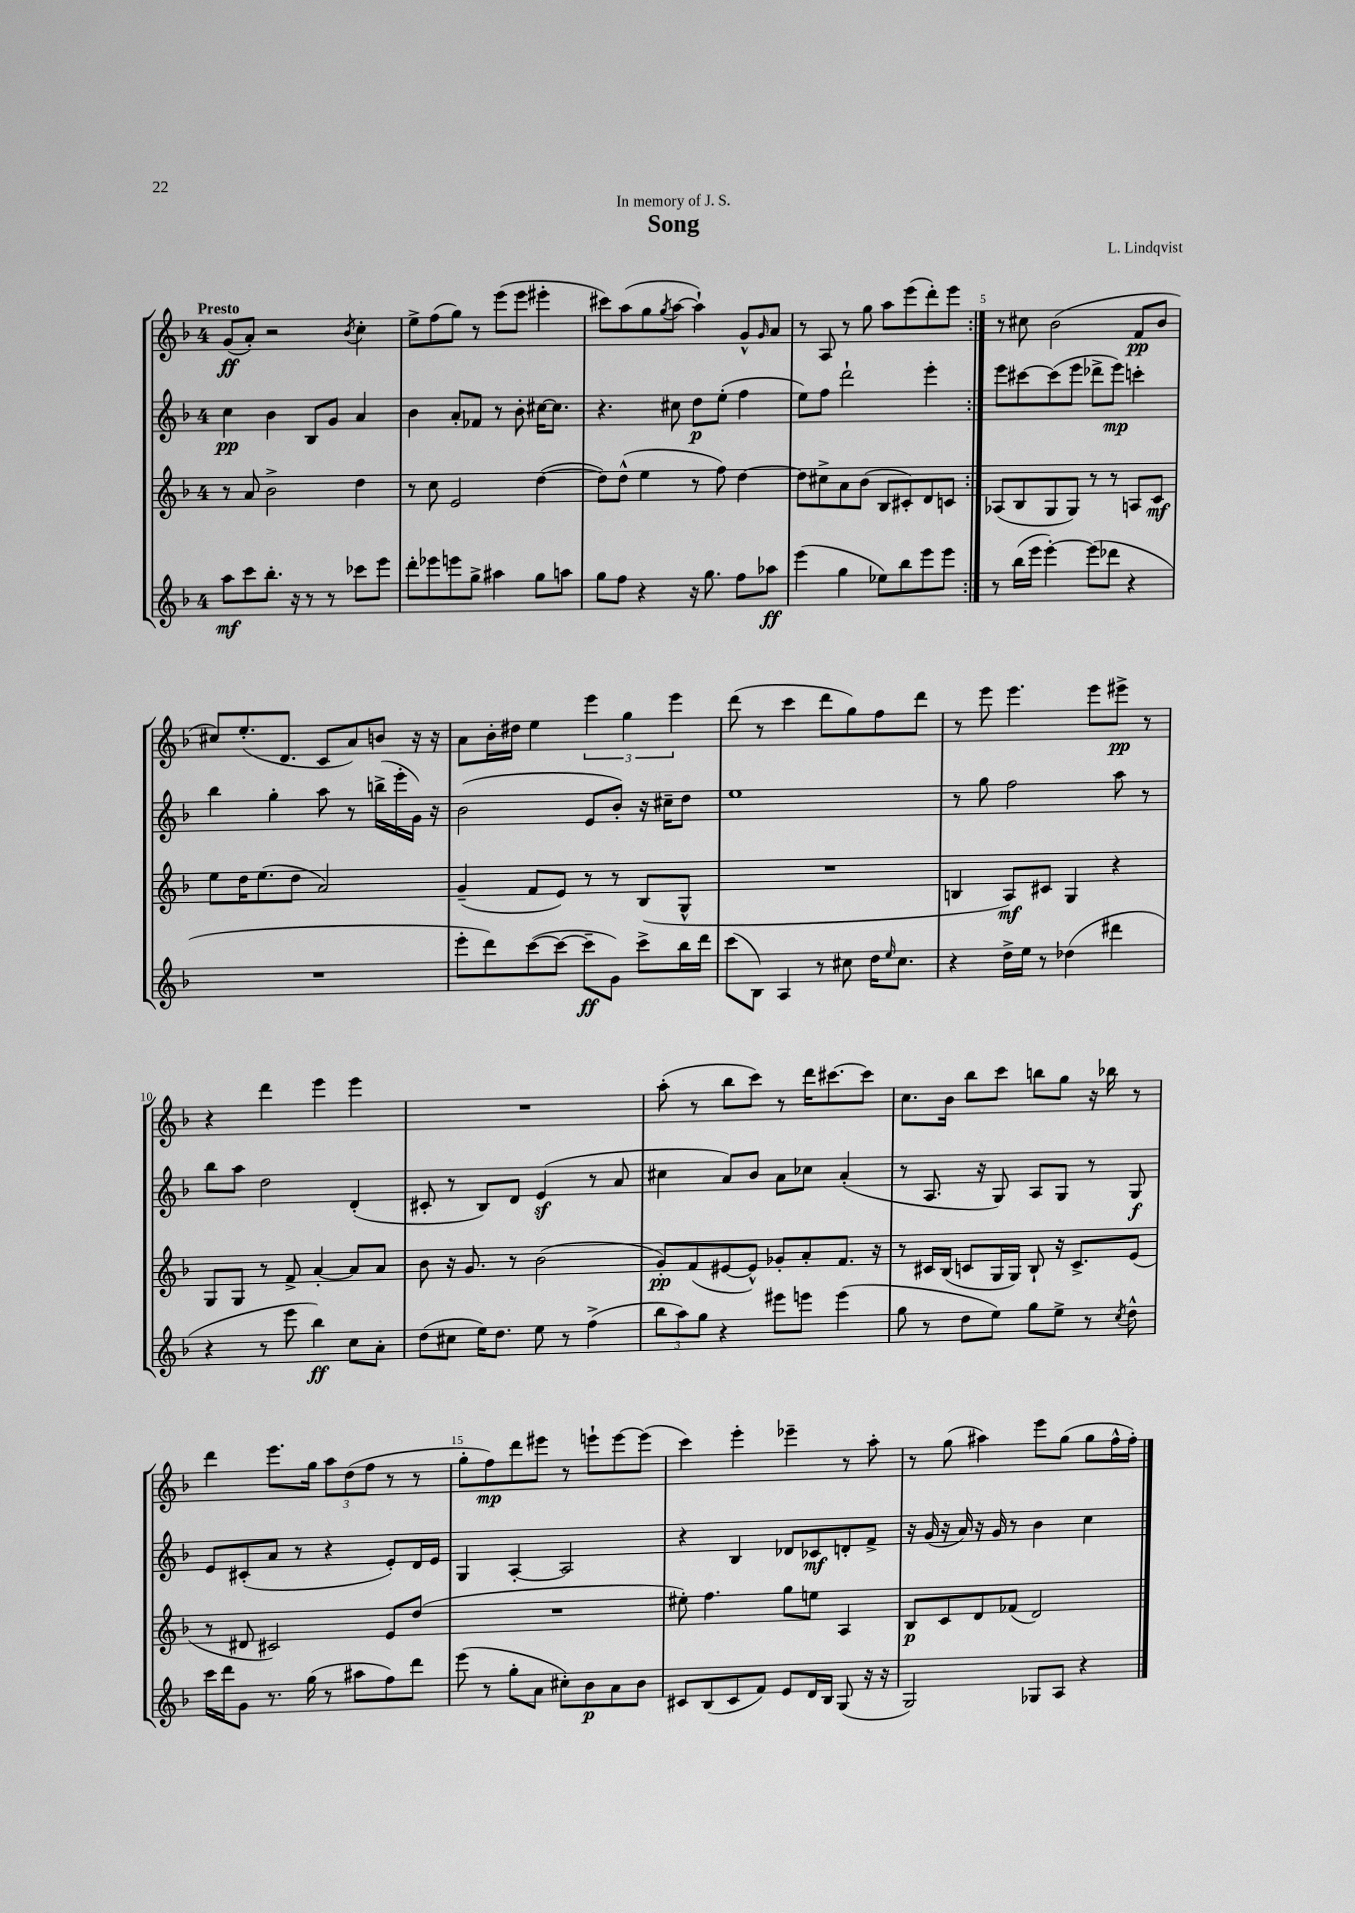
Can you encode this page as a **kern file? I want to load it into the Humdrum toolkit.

**kern	**kern	**kern	**kern
*staff4	*staff3	*staff2	*staff1
*clefG2	*clefG2	*clefG2	*clefG2
*k[b-]	*k[b-]	*k[b-]	*k[b-]
*M4/4	*M4/4	*M4/4	*M4/4
8aa	8r	4cc	(8g
8ccc	8a	.	8a')
8.bb-'	2b-^	4b-	2r
16r	.	.	.
8r	.	8B-	.
8r	.	8g	.
.	.	.	8qb-
8ccc-	4dd	4a	4cc'
8eee	.	.	.
=	=	=	=
8ddd'	8r	4b-	8ee^
8eee-	8cc	.	(8ff
8eee	2e	8a'	8gg)
8gg^	.	8f-	8r
4aa#	.	8r	(8eee
.	.	8b-'	8eee
8gg	([4dd	[16cc#	4eee#'
.	.	8.cc#]	.
8aa	.	.	.
=	=	=	=
8gg	8dd])	4.r	8ccc#)
8ff	(8dd^^	.	(8aa
4r	4ee	.	8gg
.	.	.	8qgg
.	.	8cc#	[8aa
16r	8r	8dd	4aa`])
8.gg	.	.	.
.	8ff)	(8ee'	.
8ff	[4dd	4ff	8g^^
.	.	.	16qqg
8aa-	.	.	8a
=	=	=	=
(4eee	8dd]	8ee)	8r
.	8cc#^	8ff	8A
4gg	8a	2ddd`	8r
.	(8b-	.	8gg
8ee-)	8B-	.	8aa
8bb-	8c#')	.	(8eee
8eee	8d	4eee'	8ddd')
8eee	8c	.	8eee
=:|!	=:|!	=:|!	=:|!
8r	(8A-	8eee	8r
(16bb-	8B-	[8ccc#	8cc#
16eee	.	.	.
[4eee')	8G	(8ccc#]	(2b-
.	8G)	8eee	.
(8eee]	8r	8ddd-^	.
8ddd-	8r	8eee)	.
4r	8A	4ccc'	8f
.	8c	.	8b-
=	=	=	=
1r	8ee	4bb-	8cc#)
.	16dd	.	(8.ee'
.	(8.ee	.	.
.	.	4gg'	.
.	.	.	8.d
.	8dd	.	.
.	2a)	8aa	8c
.	.	8r	8a)
.	.	(16bb^	8b
.	.	16eee'	.
.	.	16g)	16r
.	.	16r	16r
=	=	=	=
8eee'	(4g~	(2b-	8a
8ddd)	.	.	16b-'
.	.	.	16dd#
([8ccc	8f	.	4ee
8ccc_	8e)	.	.
8ccc~]	8r	8e	6eee
8g)	8r	8b-')	.
.	.	.	6gg
8ccc^	(8B-	16r	.
.	.	16cc#~	.
.	.	.	6eee
16bb-	8G^^	8dd	.
16ddd	.	.	.
=	=	=	=
(8ccc	1r	1ee	(8ddd
8B-)	.	.	8r
4A	.	.	4ccc
8r	.	.	8ddd
8cc#	.	.	8gg)
16dd	.	.	8ff
16qqee	.	.	.
8.cc#	.	.	.
.	.	.	8ddd
=	=	=	=
4r	4B	8r	8r
.	.	8gg	8eee
16dd^	8A)	2ff	4.eee
16ee	.	.	.
8r	8c#	.	.
(4dd-	4G	.	.
.	.	.	8eee
4ddd#	4r	8aa	8eee#^
.	.	8r	8r
=	=	=	=
4r	8G	8bb-	4r
.	8G	8aa	.
8r	8r	2dd	4ddd
8eee	8f^	.	.
4bb-)	[4a'	.	4eee
8cc	8a]	(4d'	4eee
8a'	8a	.	.
=	=	=	=
(8dd	8b-	8c#'	1r
8cc#	16r	8r	.
.	8.g	.	.
16ee)	.	8B-)	.
8.dd	.	.	.
.	8r	8d	.
8ee	(2b-	(4e	.
8r	.	.	.
(4ff^	.	8r	.
.	.	8a	.
=	=	=	=
12bb-	8g')	4cc#	(8aa'
12aa)	.	.	.
.	(8f	.	8r
12gg	.	.	.
4r	[8e#	8a)	8bb-
.	8e#^^])	8b-	8ccc)
8eee#	8g-'	8a	8r
8eee	8a'	8cc-	16ddd
.	.	.	[8.ccc#
(4eee	8.f	(4a'	.
.	.	.	8ccc#]
.	16r	.	.
=	=	=	=
8gg	8r	8r	8.cc
8r	16c#	8.A	.
.	(16B-	.	16b-
8dd	8c	.	8bb-
.	.	16r	.
8ee)	16G	8G)	8ccc
.	16G)	.	.
8gg	8B-`	8A	8bb
8ee^	16r	8G	8gg
.	8.c^	.	.
8r	.	8r	16r
.	.	.	16bb-
8qcc	.	.	.
8dd^^	(8e	8G	8r
=	=	=	=
16ccc	8r	8e	4ddd
16ddd	.	.	.
8g	8d#	(8c#'	.
8.r	2c#)	8a	8.eee
.	.	8r	.
(16gg	.	.	16gg
8r	.	4r	12aa
.	.	.	(12dd
8aa#	.	.	.
.	.	.	12ff
8ff)	8e	8e')	8r
8ddd	(8dd	16d	8r
.	.	16e	.
=	=	=	=
(8eee	1r	4G	8gg'
8r	.	.	8ff)
8gg'	.	[4A'	8ddd
8a	.	.	8eee#
8cc#')	.	2A]	8r
8b-	.	.	8eee`
8a	.	.	[8eee
8b-	.	.	(8eee]
=	=	=	=
8c#	8ee#')	4r	4ccc)
(8B-	4.ff	.	.
8c#	.	4B-	4eee'
8f)	.	.	.
8e	8gg	8d-	4eee-~
16d	8ee	8c-	.
16B-	.	.	.
(8G	4A	8d'	8r
16r	.	8f^	8aa'
16r	.	.	.
=	=	=	=
2G)	8B-	16r	8r
.	.	(16g	.
.	8c	16r	(8gg
.	.	16a)	.
.	8d	16r	4aa#)
.	.	16g	.
.	(8f-	8r	.
8G-	2d)	4b-	8eee
8A	.	.	(8gg
4r	.	4cc	8gg
.	.	.	16ff^^
.	.	.	16ff')
==	==	==	==
*-	*-	*-	*-
